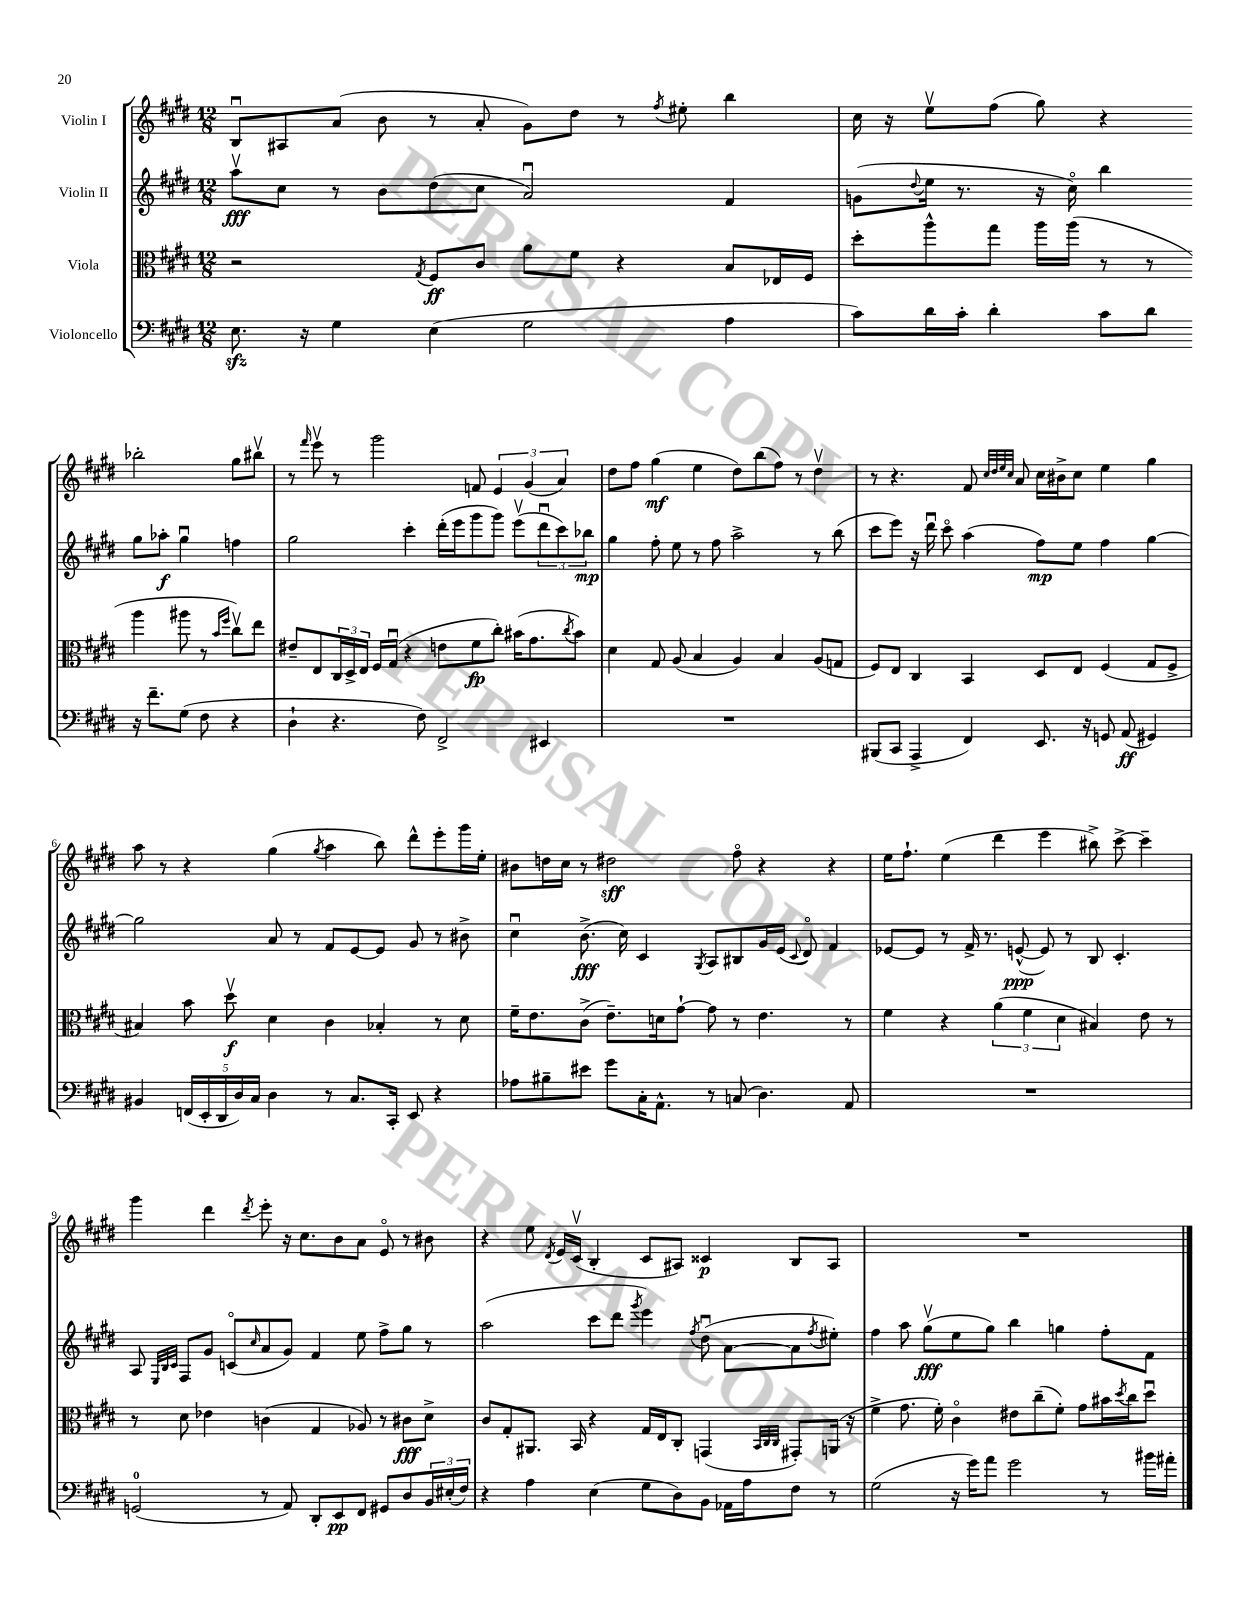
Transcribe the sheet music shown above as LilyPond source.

<<
\new StaffGroup <<
\new Staff = "s0" \with { instrumentName = "Violin I" } {
    \clef treble \key e \major \numericTimeSignature \time 12/8
    b8\downbow ais8 a'8( b'8 r8 a'8-. gis'8) dis''8 r8 \acciaccatura { fis''8 } eis''8-. b''4 |
    cis''16 r16 e''8\upbow fis''8( gis''8) r4 bes''2-. gis''8 bis''8\upbow |
    r8 \grace { fis'''16 } e'''8\upbow r8 gis'''2 f'8 \tuplet 3/2 { e'4 gis'4( a'4) } |
    dis''8 fis''8 gis''4\mf( e''4 dis''8) b''8( fis''8) r8 dis''4\upbow |
    r8 r4. fis'8 \grace { cis''32 dis''32 e''32 cis''32 } a'8 cis''16 bis'16-> cis''8 e''4 gis''4 |
    a''8 r8 r4 gis''4( \acciaccatura { gis''8 } a''4 b''8) dis'''8-^ e'''8-. gis'''16 e''16-. |
    bis'8 d''16 cis''16 r8 dis''2\sff fis''8\flageolet r4 r4 |
    e''16 fis''8.-! e''4( dis'''4 e'''4 bis''8->) cis'''8~-> cis'''4-- |
    gis'''4 dis'''4 \acciaccatura { dis'''8 } e'''8-. r16 cis''8. b'8 a'8 e'8\flageolet r8 bis'8 |
    r4 e''8 \acciaccatura { dis'8 } e'16 cis'16\upbow( b4-. cis'8 ais8) cisis'4\p b8 ais8 |
    R1. \bar "|." |
}
\new Staff = "s1" \with { instrumentName = "Violin II" } {
    \clef treble \key e \major \numericTimeSignature \time 12/8
    a''8\upbow\fff cis''8 r8 b'8 dis''8( cis''8 a'2\downbow) fis'4 |
    g'8( \appoggiatura { dis''8 } e''16 r8. r16 cis''16\flageolet) b''4 gis''8 aes''8-.\f gis''4\downbow f''4 |
    gis''2 cis'''4-. dis'''16-.( e'''16 gis'''8 gis'''8) e'''8\upbow( \tuplet 3/2 { dis'''8\downbow cis'''8) bes''8\mp } |
    gis''4 fis''8-. e''8 r8 fis''8 a''2-> r8 b''8( |
    cis'''8 e'''8) r16 dis'''16\downbow cis'''8\flageolet a''4( fis''8\mp) e''8 fis''4 gis''4~ |
    gis''2 a'8 r8 fis'8 e'8~ e'8 gis'8 r8 bis'8-> |
    cis''4\downbow b'8.->\fff( cis''16) cis'4 \acciaccatura { gis8 } a8 bis8 gis'16 e'16( \appoggiatura { cis'8 } dis'8\flageolet) fis'4 |
    ees'8~ ees'8 r8 fis'16-> r8. e'8~-^\ppp( e'8) r8 b8 cis'4.-. |
    a8 \grace { e32 b32 cis'32 } fis8 gis'8 c'8\flageolet( \grace { cis''16 } a'8 gis'8) fis'4 e''8 fis''8-> gis''8 r8 |
    a''2( cis'''8 dis'''8 \acciaccatura { gis'''8 } e'''4) \acciaccatura { fis''8 } dis''8\downbow( a'8~ a'8 \acciaccatura { fis''8 } eis''8-.) |
    fis''4 a''8 gis''8\upbow\fff( e''8 gis''8) b''4 g''4 fis''8-. fis'8 \bar "|." |
}
\new Staff = "s2" \with { instrumentName = "Viola" } {
    \clef alto \key e \major \numericTimeSignature \time 12/8
    r2 \acciaccatura { gis8 } fis8\ff cis'8 a'8 fis'8 r4 b8 ees16 fis16 |
    dis''8-. a''8-^ gis''8 a''16 a''16( r8 r8 a''4 ais''8 r8 \grace { b'16 fis''16 } cis''8\upbow) e''8 |
    eis'8-- e8 \tuplet 3/2 { cis16 dis16-> e16 } fis16 gis16\downbow( r4 e'8 fis'8\fp cis''8-.) bis'16( gis'8. \acciaccatura { cis''8 } bis'8) |
    dis'4 gis8 a8( b4 a4) b4 a8( g8 |
    fis8) e8 cis4 b,4 dis8 e8 fis4( gis8 fis8-> |
    bis4) b'8 dis''8\upbow\f dis'4 cis'4 bes4-. r8 dis'8 |
    fis'16-- e'8. cis'8->( e'8.--) d'16 gis'8~-! gis'8 r8 e'4. r8 |
    fis'4 r4 \tuplet 3/2 { a'4( fis'4 dis'4 } bis4) e'8 r8 |
    r8 dis'8 ees'4 c'4( gis4 aes8) r8 cis'8\fff dis'8-> |
    cis'8 gis8-. ais,8. b,16 r4 gis16 e16 cis8-. g,4( \grace { b,32 cis32 cis32 } gis,8-.) a,16( r16 |
    fis'4-> gis'8. fis'16-.) cis'4\flageolet eis'8 cis''8--( fis'8-.) gis'8 bis'16 \acciaccatura { dis''8 } cis''16 dis''8\downbow \bar "|." |
}
\new Staff = "s3" \with { instrumentName = "Violoncello" } {
    \clef bass \key e \major \numericTimeSignature \time 12/8
    e8.\sfz r16 gis4 e4( gis2 a4 |
    cis'8) dis'16 cis'16-. dis'4-. cis'8 dis'8 r16 fis'8.-- gis8( fis8 r4 |
    dis4-! r4. fis8) fis,2-> eis,4 |
    R1. |
    bis,,8( cis,8 a,,4-> fis,4) e,8. r16 g,8 a,8\ff( gis,4) |
    bis,4 \tuplet 5/4 { f,16( e,16-. dis,16 dis16) cis16 } dis4 r8 cis8. cis,16-. e,8 r4 |
    aes8 bis8-- eis'8 gis'8 cis16-. a,8.-^ r8 c8( dis4.) a,8 |
    R1. |
    g,2-0( r8 a,8) dis,8-. e,8\pp fis,8 gis,8 dis8 \tuplet 3/2 { b,16 eis16-.( fis16) } |
    r4 a4 e4( gis8 dis8) b,8 aes,16 a16 fis8 r8 |
    gis2( r16 gis'16) a'8 gis'2 r8 bis'16 ais'16-. \bar "|." |
}
>>
>>
